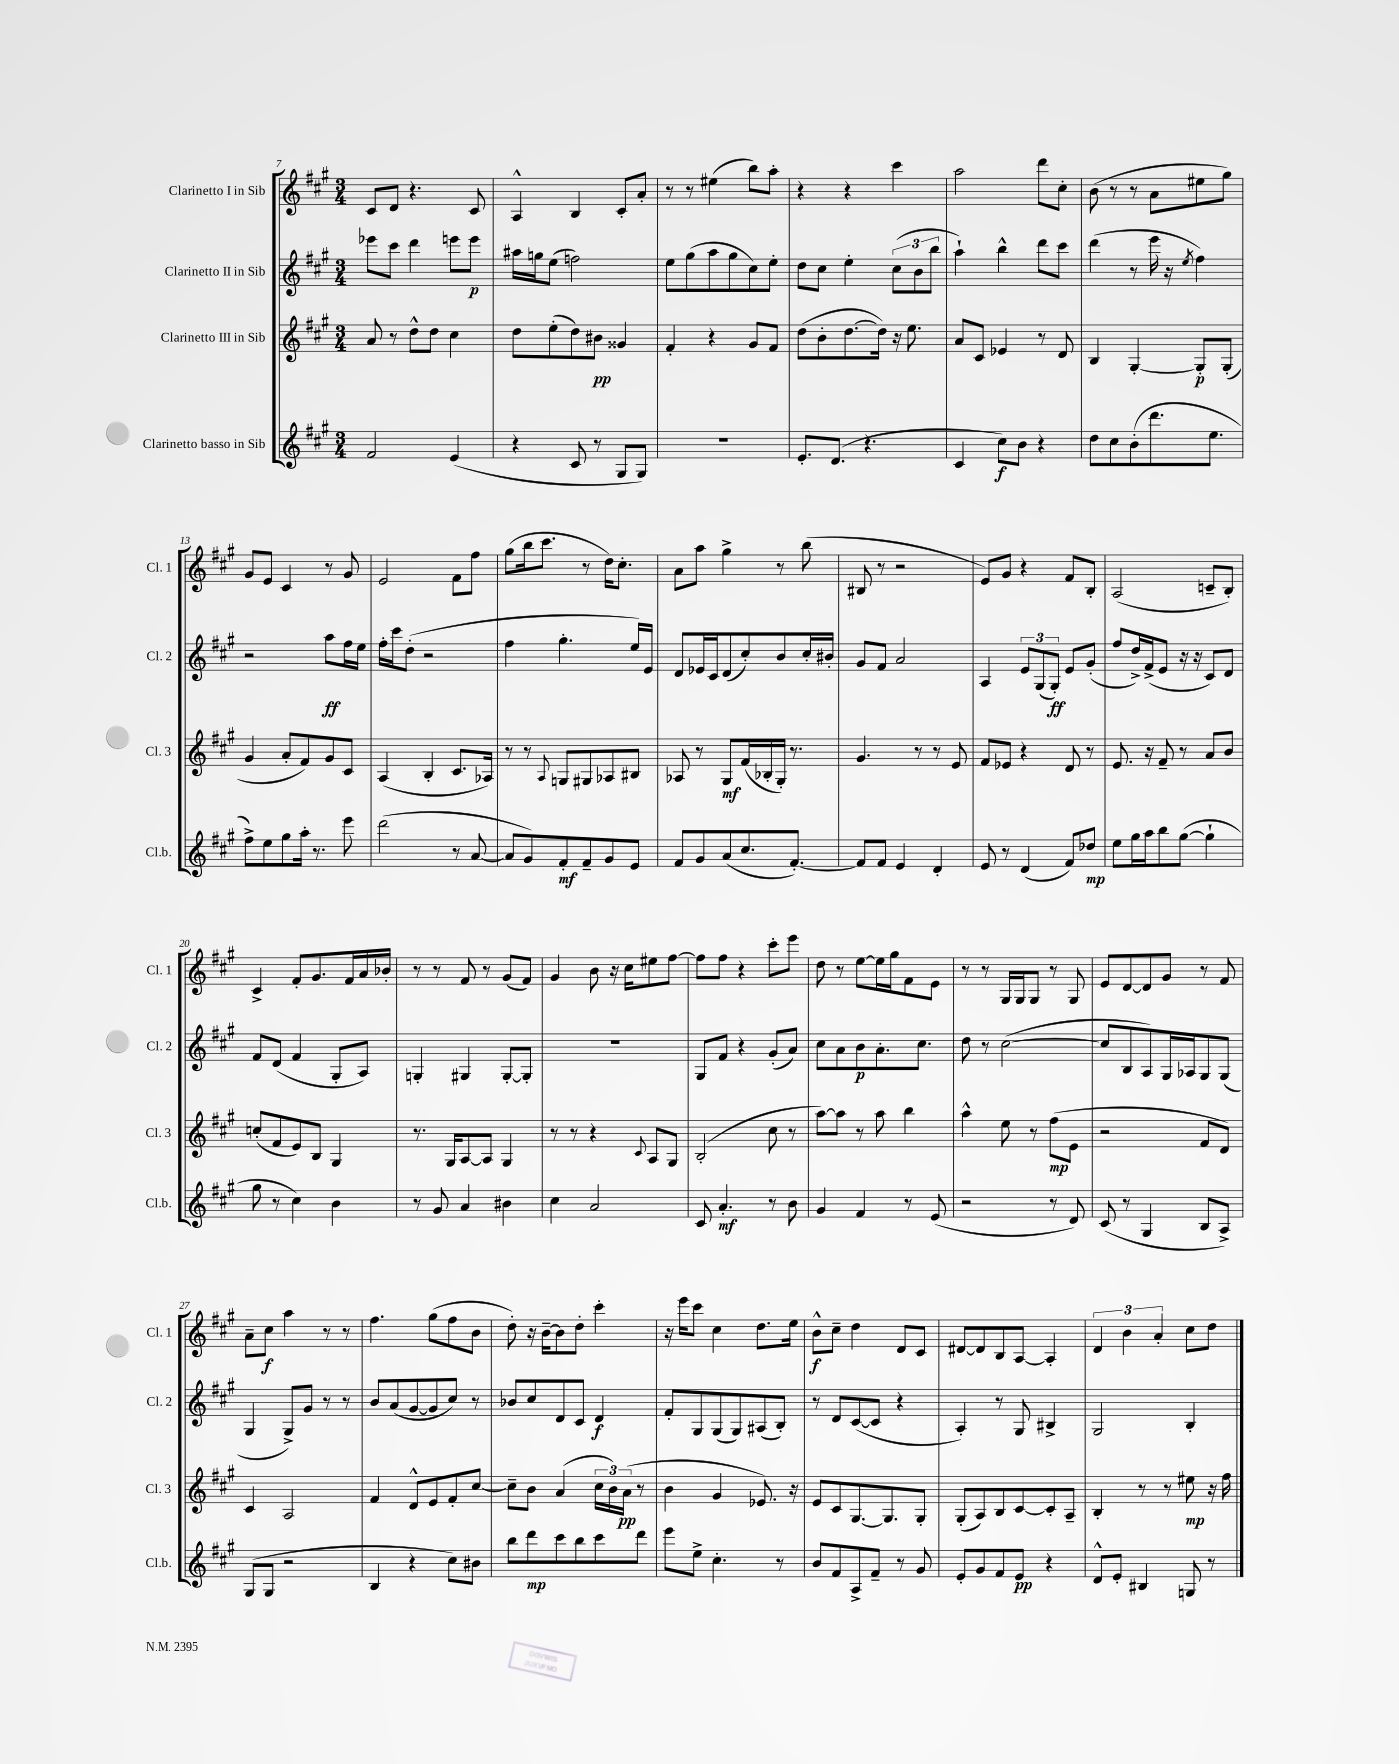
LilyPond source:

<<
\new StaffGroup <<
\new Staff = "s0" \with { instrumentName = "Clarinetto I in Sib" shortInstrumentName = "Cl. 1" } {
    \clef treble \key a \major \numericTimeSignature \time 3/4
    \autoBeamOff cis'8[ d'8] r4. cis'8 |
    a4-^ b4 cis'8[-. a'8]-. |
    r8 r8 eis''4( b''8[) a''8]-. |
    r4 r4 cis'''4 |
    a''2 d'''8[ cis''8]-. |
    b'8( r8 r8 a'8[ eis''8 gis''8]) |
    gis'8[ e'8] cis'4 r8 gis'8 |
    e'2 fis'8[ fis''8] |
    gis''8[( b''16 cis'''8.] r8 d''16[) cis''8.]-. |
    a'8[ a''8] gis''4-> r8 b''8( |
    bis8 r8 r2 |
    e'8[) gis'8] r4 fis'8[ b8]-. |
    a2( c'8[-- b8]-.) |
    cis'4-> fis'8[-. gis'8. fis'16 a'16 bes'16]-. |
    r8 r8 fis'8 r8 gis'8[( fis'8]) |
    gis'4 b'8 r16 cis''16[ eis''8 fis''8]~ |
    fis''8[ fis''8] r4 cis'''8[-. e'''8] |
    d''8 r8 e''8[~ e''16 gis''16 fis'8 e'8] |
    r8 r8 gis16[ gis16 gis8] r8 gis8 |
    e'8[ d'8~ d'8 gis'8] r8 fis'8 |
    a'8[-- cis''8]\f a''4 r8 r8 |
    fis''4. gis''8[( fis''8 b'8] |
    d''8-.) r16 b'16[~-- b'8 d''8]-. cis'''4-. |
    r16 e'''16[ cis'''8] cis''4 d''8.[ e''16] |
    b'8[-^\f cis''8]-- d''4 d'8[ cis'8] |
    dis'8[~ dis'8 b8 a8]~ a4-. |
    \tuplet 3/2 { d'4 b'4 a'4-. } cis''8[ d''8] \bar "|." |
}
\new Staff = "s1" \with { instrumentName = "Clarinetto II in Sib" shortInstrumentName = "Cl. 2" } {
    \clef treble \key a \major \numericTimeSignature \time 3/4
    \autoBeamOff ees'''8[ cis'''8] d'''4 e'''8[ e'''8]\p |
    ais''16[ g''16 e''8]( f''2) |
    e''8[ gis''8( a''8 gis''8 cis''8) e''8]-. |
    d''8[ cis''8] e''4-. \tuplet 3/2 { cis''8[( b'8 b''8] } |
    a''4-!) b''4-^ d'''8[ cis'''8] |
    d'''4( r8 e'''16 r16 \acciaccatura { e''8 } fis''4) |
    r2 a''8[\ff fis''16 e''16] |
    fis''16[-. cis'''16 d''8]-.( r2 |
    fis''4 gis''4.-. e''16[) e'16] |
    d'8[ ees'16 cis'16 d'8( cis''8-.) b'8 cis''16-. bis'16]-. |
    gis'8[ fis'8] a'2 |
    a4 \tuplet 3/2 { e'8[ gis8( gis8]-.\ff) } e'8[ gis'8]-.( |
    fis''8[ d''16->) fis'16->( e'8] r16 r16 cis'8[) d'8] |
    fis'8[ d'8]( fis'4 gis8[-. a8]) |
    g4-. gis4 gis8[~-. gis8]-. |
    R2. |
    gis8[ fis'8] r4 gis'8[-.( a'8]) |
    cis''8[ a'8 b'8\p a'8.-. cis''8.] |
    d''8 r8 cis''2~( |
    cis''8[ b8 a8) gis16 aes16 gis8 gis8]( |
    gis4 gis8[->) gis'8] r8 r8 |
    b'8[ a'8( gis'8~ gis'8 cis''8]) r8 |
    bes'8[ cis''8 d'8 cis'8] d'4\f |
    fis'8[-. gis8 gis8( gis8) ais8( b8]-.) |
    r8 d'8[ cis'8~( cis'8] r4 |
    a4-.) r8 gis8 bis4-> |
    gis2 b4-. \bar "|." |
}
\new Staff = "s2" \with { instrumentName = "Clarinetto III in Sib" shortInstrumentName = "Cl. 3" } {
    \clef treble \key a \major \numericTimeSignature \time 3/4
    \autoBeamOff a'8 r8 d''8[-^ d''8] cis''4 |
    d''8[ e''8-.( d''8) bis'8]\pp gisis'4 |
    fis'4-. r4 gis'8[ fis'8] |
    d''8[( b'8-. d''8.~ d''16]) r16 e''8. |
    a'8[ cis'8] ees'4 r8 d'8 |
    b4 gis4~-. gis8[-.\p gis8]-.( |
    gis'4 a'8[-. fis'8) gis'8 cis'8] |
    a4( b4-. cis'8.[ aes16]) |
    r8 r8 \appoggiatura { a8 } g8[ gis8 aes8 bis8] |
    aes8 r8 gis8[\mf fis'16( bes16-. gis16]-.) r8. |
    gis'4. r8 r8 e'8 |
    fis'8[ ees'8] r4 d'8 r8 |
    e'8. r16 fis'8-- r8 a'8[ b'8] |
    c''8[-.( fis'8 e'8) b8] gis4 |
    r8. gis16[ a8~ a8] gis4 |
    r8 r8 r4 \appoggiatura { cis'8 } a8[ gis8] |
    b2-.( cis''8 r8 |
    a''8[~) a''8] r8 a''8 b''4 |
    a''4-^ e''8 r8 fis''8[\mp( e'8] |
    r2 fis'8[ d'8]) |
    cis'4 a2 |
    fis'4 d'8[-^ e'8 fis'8-. cis''8]~ |
    cis''8[-- b'8] a'4( \tuplet 3/2 { cis''16[ b'16) a'16]\pp( } r8 |
    b'4 gis'4 ees'8.) r16 |
    e'8[ cis'8 gis8.~ gis8. gis8]-. |
    gis8[-.( a8) b8 cis'8~ cis'8-. a8]-- |
    b4-. r8 r8 eis''8\mp r16 fis''16 \bar "|." |
}
\new Staff = "s3" \with { instrumentName = "Clarinetto basso in Sib" shortInstrumentName = "Cl.b." } {
    \clef treble \key a \major \numericTimeSignature \time 3/4
    \autoBeamOff fis'2 e'4( |
    r4 cis'8 r8 gis8[ gis8]) |
    R2. |
    e'8.[-. d'8.]( r4. |
    cis'4 cis''8[\f) b'8] r4 |
    d''8[ cis''8 b'8-.( d'''8. e''8.] |
    fis''8[->) e''8 gis''8 a''16]-. r8. e'''8 |
    d'''2( r8 a'8~ |
    a'8[ gis'8) fis'8-.\mf fis'8-- gis'8 e'8] |
    fis'8[ gis'8 a'8( cis''8. fis'8.]~-.) |
    fis'8[ fis'8] e'4 d'4-. |
    e'8 r8 d'4( fis'8[) des''8]\mp |
    e''8[ gis''16 a''16 b''8 gis''8]~( gis''4-! |
    gis''8 r8 cis''4) b'4 |
    r8 gis'8 a'4 bis'4 |
    cis''4 a'2 |
    cis'8 a'4.-.\mf r8 b'8 |
    gis'4 fis'4 r8 e'8( |
    r2 r8 d'8) |
    cis'8( r8 gis4 b8[ a8]->) |
    gis8[( gis8] r2 |
    b4 r4 cis''8[) bis'8] |
    b''8[ d'''8\mp cis'''8 b''8 cis'''8 d'''8] |
    e'''8[ e''8]-> cis''4.-. r8 |
    b'8[ fis'8 a8-> fis'8]-- r8 gis'8 |
    e'8[-. gis'8 fis'8 e'8]\pp r4 |
    d'8[-^ e'8]-. bis4 g8 r8 \bar "|." |
}
>>
>>
\layout { \context { \Score currentBarNumber = #7 } }
